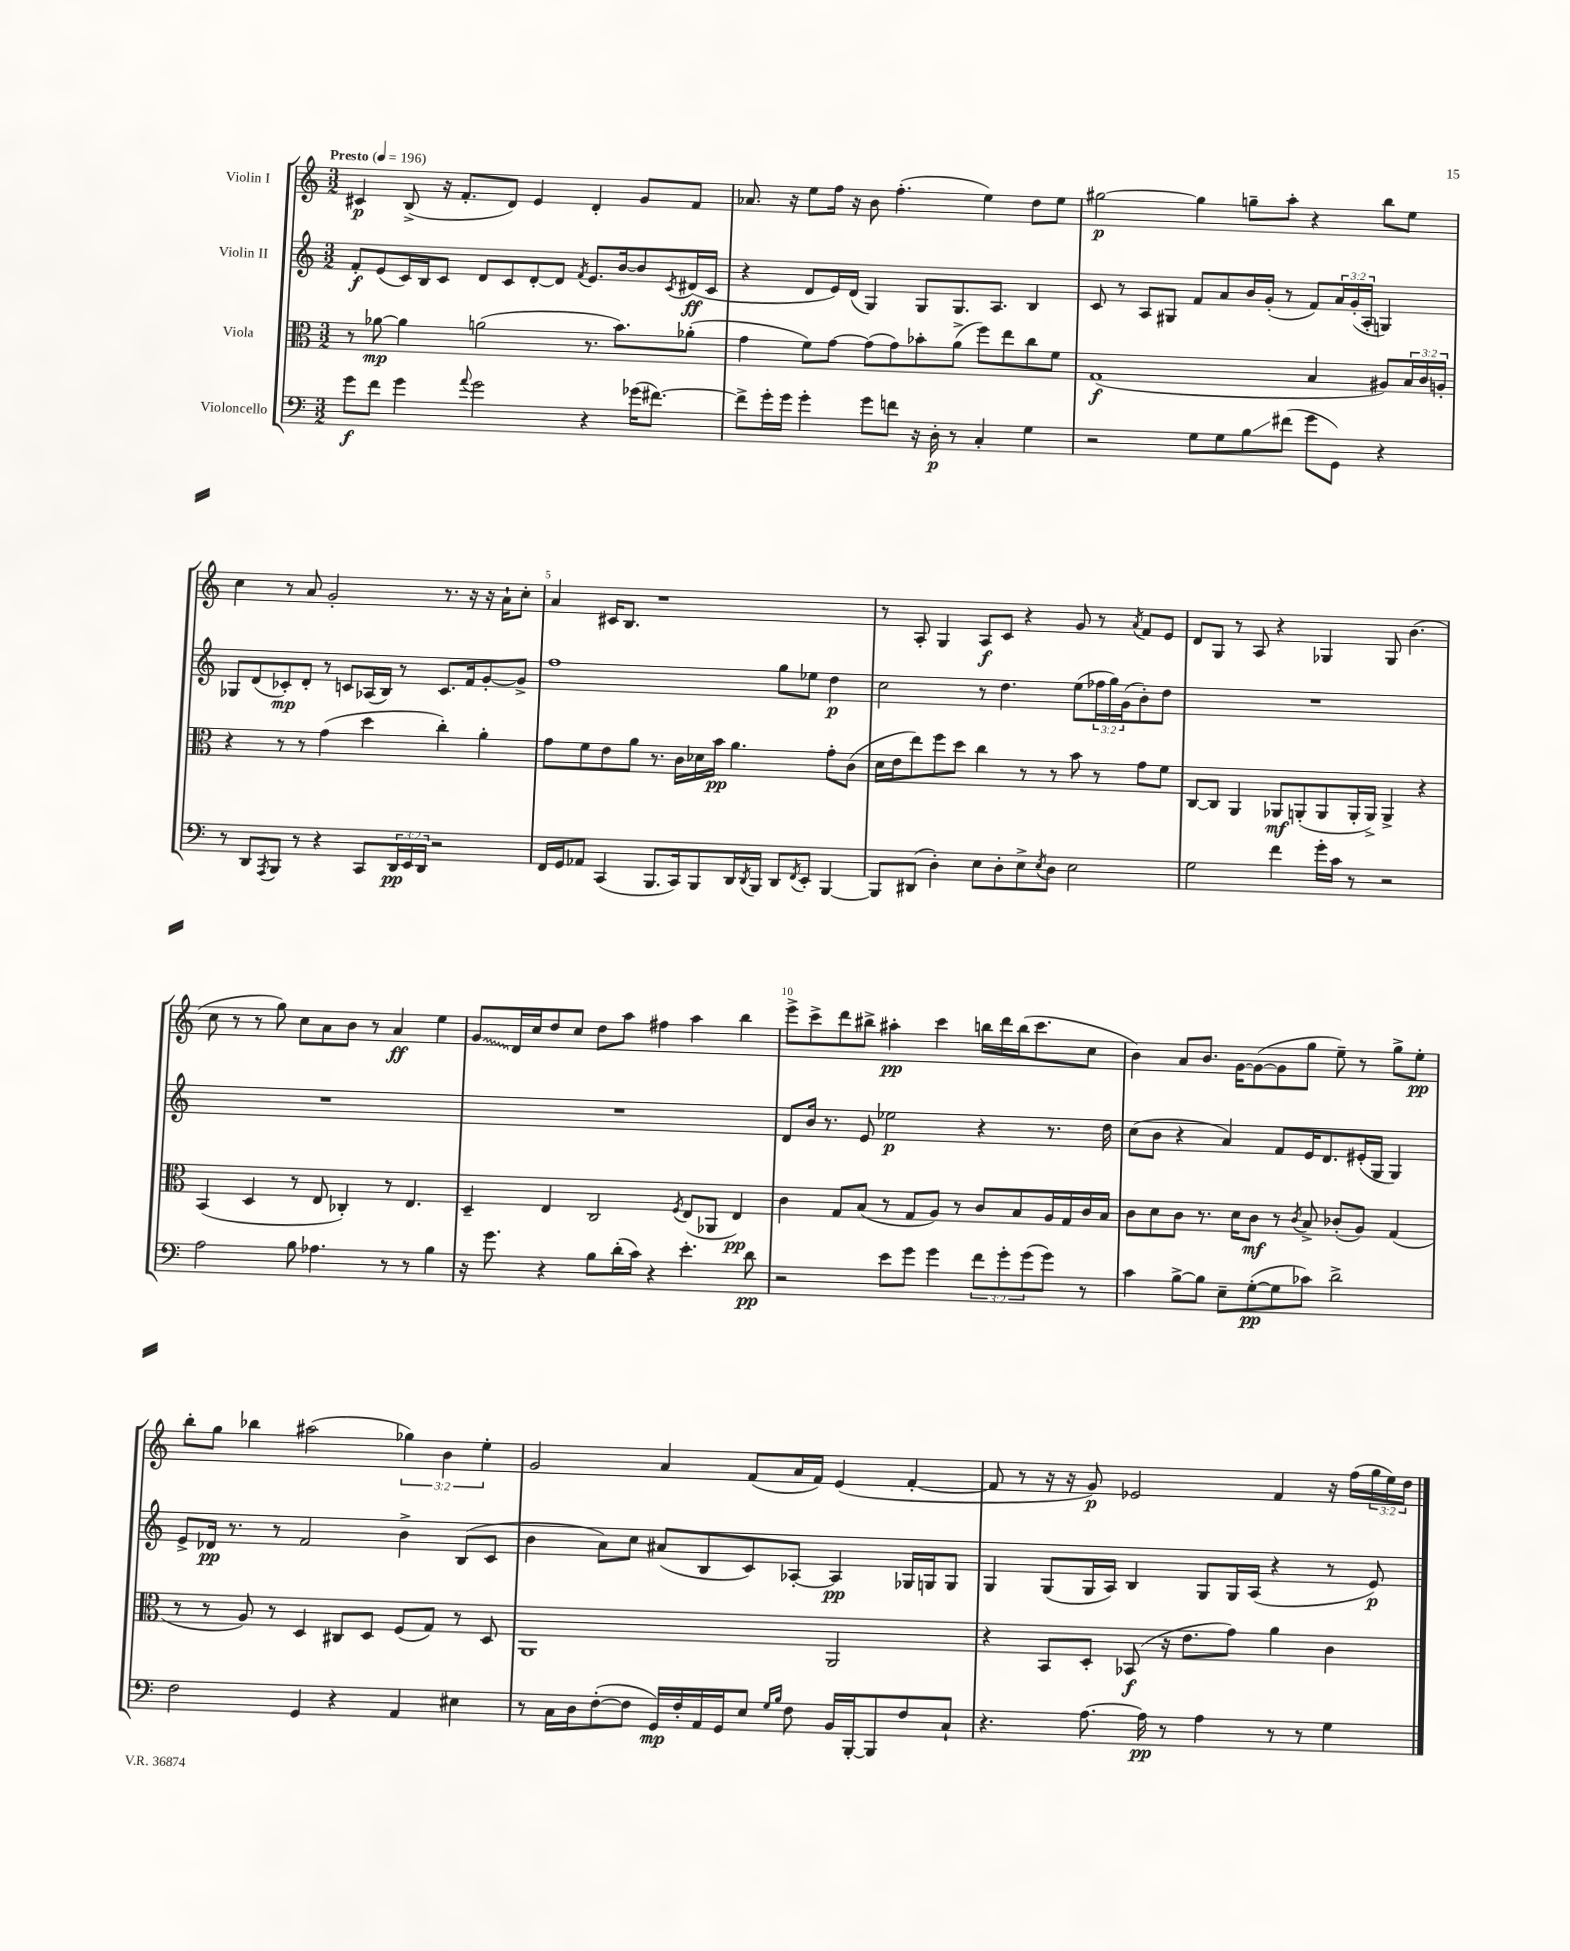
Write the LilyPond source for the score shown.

<<
\new StaffGroup <<
\new Staff = "s0" \with { instrumentName = "Violin I" } {
    \clef treble \key c \major \numericTimeSignature \time 3/2 \override Staff.TupletNumber.text = #tuplet-number::calc-fraction-text \tempo "Presto" 4 = 196
    cis'4\p b8->( r16 f'8.-. d'8) e'4 d'4-. g'8 f'8 |
    aes'8. r16 e''8 f''16 r16 b'8 f''4.-.( e''4) d''8 e''8 |
    gis''2~\p gis''4 g''8-- a''8-. r4 b''8 e''8 |
    c''4 r8 a'8 g'2-. r8. r16 r16 a'16-! c''8-. |
    a'4 cis'16 b8. r1 |
    r8 a8-. g4 a8\f c'8 r4 g'8 r8 \acciaccatura { a'8 } f'8 e'8 |
    d'8 g8 r8 a8 r4 ges4 ges8 b'4.( |
    c''8 r8 r8 g''8) c''8 a'8 b'8 r8 a'4\ff e''4 |
    \once \override Glissando.style = #'zigzag g'8\glissando d'16 c''16 d''8 c''8 d''8 a''8 fis''4 a''4 b''4 |
    e'''8-> c'''8-> d'''8 bis''8-> ais''4-.\pp c'''4 b''16 d'''16 b''16( c'''8. c''8 |
    b'4) a'8 b'8. g'16~ g'8~( g'8 g''8 e''8--) r8 g''8-> e''8-.\pp |
    b''8-. g''8 bes''4 ais''2( \tuplet 3/2 { ges''4) b'4 e''4-. } |
    g'2 a'4 f'8( a'16 f'16) e'4( f'4~-. |
    f'8 r8 r16 r16 g'8\p) ees'2 f'4 r16 f''16( \tuplet 3/2 { g''16 e''16) d''16 } \bar "|." |
}
\new Staff = "s1" \with { instrumentName = "Violin II" } {
    \clef treble \key c \major \numericTimeSignature \time 3/2 \override Staff.TupletNumber.text = #tuplet-number::calc-fraction-text
    f'8-.\f e'8( c'16) b16 c'8 d'8 c'8 d'8~-. d'8 \acciaccatura { f'8 } e'8. b'16~ b'8 \acciaccatura { c'8 } dis'16\ff( c'16 |
    r4 d'8 e'16) d'16( g4) g8 g8. a8. b4 |
    c'8 r8 a8 gis8 f'8 a'8 b'16 g'16-.( r8 f'8) \tuplet 3/2 { a'16 g'16-.( a16-. } g4) |
    ges8 d'8( ces'8-.\mp) d'8-. r8 c'8 aes16( b16) r8 c'8. f'16 g'8~-. g'8-> |
    f''1 g''8 ees''8 d''4\p |
    c''2 r8 d''4. e''8( \tuplet 3/2 { fes''16 g''16) g'16( } b'8-.) d''8 |
    R1. |
    R1. |
    R1. |
    d'8 b'16 r8. e'8 ees''2\p r4 r8. d''16 |
    c''8( b'8 r4 a'4) f'8 e'16 d'8. eis'16-.( g16 g4) |
    e'8-> des'16\pp r8. r8 f'2 b'4-> b8( c'8 |
    b'4 a'8) c''8 ais'8( b8 c'8) aes8~-. aes4\pp ges16 g16 g8 |
    g4 g8( g16 a16) b4 g8 g16 a16( r4 r8 e'8\p) \bar "|." |
}
\new Staff = "s2" \with { instrumentName = "Viola" } {
    \clef alto \key c \major \numericTimeSignature \time 3/2 \override Staff.TupletNumber.text = #tuplet-number::calc-fraction-text
    r8 aes'8~\mp aes'4 a'2( r8. b'8.) aes'8-.( |
    g'4 f'8) g'8~ g'8( g'8) bes'8-. a'8->( f''8) e''8 c''8 f'8 |
    g1\f( b4 ais8) \tuplet 3/2 { b16 c'16 a16-. } |
    r4 r8 r8 g'4( d''4 c''4-.) a'4-. |
    g'8 f'8 e'8 a'8 r8. c'16 des'16 b'16\pp a'4. g'8-. c'8( |
    d'16 e'16 e''8) f''8 d''8 c''4 r8 r8 b'8 r8 g'8 f'8 |
    c8~ c8 a,4 aes,8\mf a,8-.( a,8 a,16-. a,16->) a,4-> r4 |
    b,4( d4 r8 e8 ces4-.) r8 e4. |
    d4-- e4 c2 \acciaccatura { f8 } e8( aes,8 e4\pp) |
    c'4 g8 b8( r8 g8 a8) r8 c'8 b8 a16 g16 c'16 b16 |
    c'8 d'8 c'8 r8. d'16 c'8\mf r8 \acciaccatura { c'8 } b8-> ces'8-.( a8) g4( |
    r8 r8 a8) r8 d4 cis8 d8 f8( g8) r8 d8 |
    a,1 a,2 |
    r4 b,8 d8-. bes,8\f( r16 e'8. g'8) a'4 c'4 \bar "|." |
}
\new Staff = "s3" \with { instrumentName = "Violoncello" } {
    \clef bass \key c \major \numericTimeSignature \time 3/2 \override Staff.TupletNumber.text = #tuplet-number::calc-fraction-text
    g'8\f f'8 g'4 \appoggiatura { a'8 } g'2 r4 ges'16( fis'8.~) |
    fis'8-> g'16-. g'16 g'4-. g'8 f'8 r16 d16-.\p r8 c4-. g4 |
    r2 g8 g8 b8\glissando fis'8( g'8 g,8) r4 |
    r8 d,8 \acciaccatura { a,,8 } b,,8 r8 r4 c,8 \tuplet 3/2 { d,16\pp e,16 d,16 } r2 |
    f,16 g,16 aes,8 c,4( b,,8. c,16) b,,8 d,16 \acciaccatura { d,8 } b,,16 d,8 \acciaccatura { f,8 } e,8-. b,,4~ |
    b,,8 dis,8( d4-.) e8 d8-. e8-> \acciaccatura { e8 } d8 e2 |
    g2 f'4 g'16-. c'16 r8 r2 |
    a2 b8 aes4. r8 r8 b4 |
    r16 g'8. r4 b8 d'16-.( c'16) r4 e'4.-. d'8\pp |
    r2 e'8 g'8 g'4 \tuplet 3/2 { f'8 g'8-. g'8( } g'8) r8 |
    c'4 b8~-> b8 e8-- g8~-.\pp( g8 ces'8) d'2-> |
    f2 g,4 r4 a,4 eis4 |
    r8 c16 d16 f8~-.( f8 g,16\mp) f16-. a,16 g,16 e8 \grace { g16 b16 } f8 b,16 b,,16~-. b,,8 f8 c8-! |
    r4. a8.~ a16\pp r8 a4 r8 r8 g4 \bar "|." |
}
>>
>>
\layout { \context { \Score \override BarNumber.break-visibility = ##(#f #t #t) barNumberVisibility = #(every-nth-bar-number-visible 5) } }
